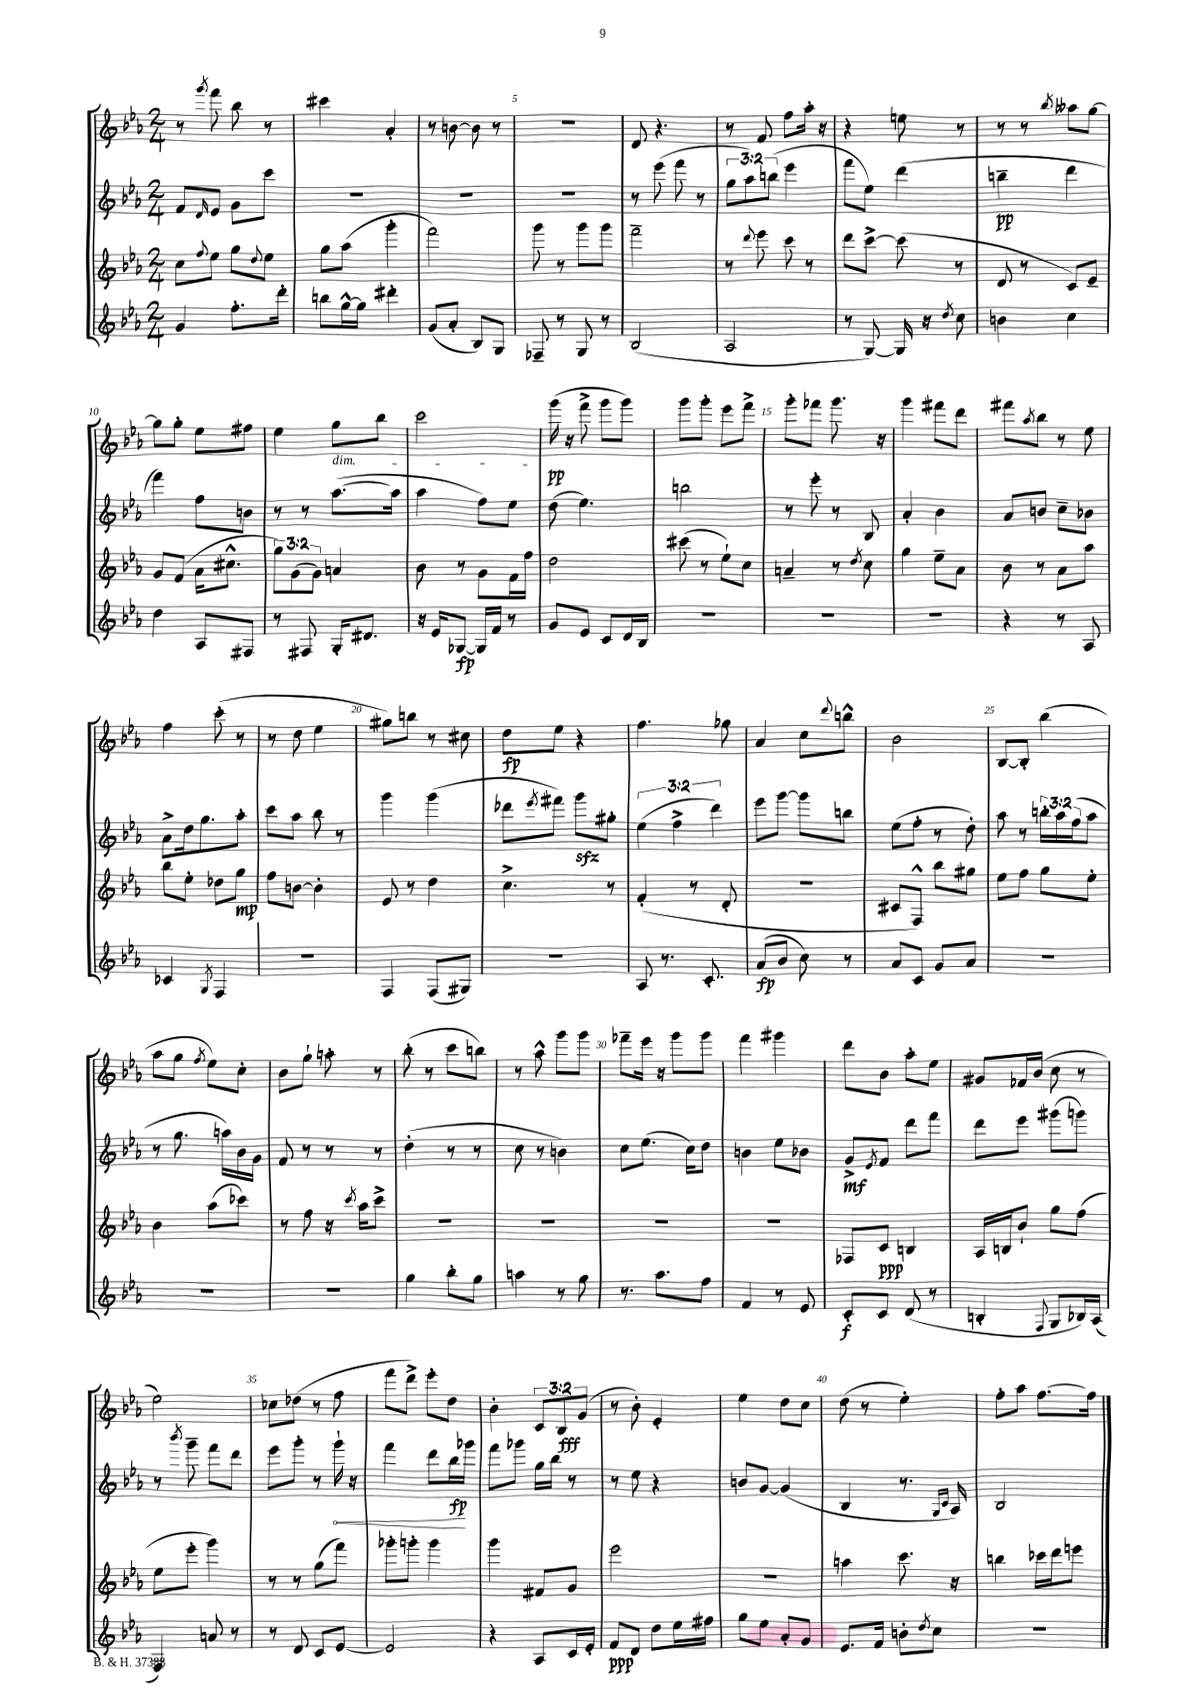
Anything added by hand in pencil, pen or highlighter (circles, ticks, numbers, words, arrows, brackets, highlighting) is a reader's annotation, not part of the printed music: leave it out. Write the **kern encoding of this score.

**kern	**dynam	**kern	**dynam	**kern	**dynam	**kern	**dynam
*part4	*part4	*part3	*part3	*part2	*part2	*part1	*part1
*staff4	*staff4	*staff3	*staff3	*staff2	*staff2	*staff1	*staff1
*clefG2	*	*clefG2	*	*clefG2	*	*clefG2	*
*k[b-e-a-]	*	*k[b-e-a-]	*	*k[b-e-a-]	*	*k[b-e-a-]	*
*M2/4	*	*M2/4	*	*M2/4	*	*M2/4	*
=2	=2	=2	=2	=2	=2	=2	=2
4g/	.	8cc\L	.	8f/L	.	8r	.
.	.	8qqff/	.	16qqd/	.	8qggg/	.
.	.	8ee-\J	.	8e-/J	.	8fff\	.
8.ff'\L	.	8gg\L	.	8g\L	.	8bb-\	.
.	.	8qqdd/	.	.	.	.	.
.	.	8ee-\J	.	8ccc\J	.	8r	.
16ddd'\Jk	.	.	.	.	.	.	.
=3	=3	=3	=3	=3	=3	=3	=3
8bbn\L	.	8gg\L	.	2r	.	4ccc#X\	.
[16gg^^\L	.	(8aa-\J	.	.	.	.	.
16gg\JJ]	.	.	.	.	.	.	.
4ddd#X'\	.	4ggg'\	.	.	.	4a-'/	.
=4	=4	=4	=4	=4	=4	=4	=4
(8g/L	.	2fff\)	.	2r	.	8r	.
8a-'/J	.	.	.	.	.	[8bn\	.
8B-/L)	.	.	.	.	.	8b\]	.
8G/J	.	.	.	.	.	8r	.
=5	=5	=5	=5	=5	=5	=5	=5
8F-X~/	.	8ggg\	.	2r	.	2r	.
8r	.	8r	.	.	.	.	.
8G/	.	8ggg\L	.	.	.	.	.
8r	.	8ggg\J	.	.	.	.	.
=6	=6	=6	=6	=6	=6	=6	=6
(2B-/	.	2fff~\	.	8r	.	8d/	.
.	.	.	.	(8eee-\	.	4.r	.
.	.	.	.	8fff\	.	.	.
.	.	.	.	8r	.	.	.
=7	=7	=7	=7	=7	=7	=7	=7
2A-/	.	8r	.	12gg\L	.	8r	.
.	.	.	.	12aa-\)	.	.	.
.	.	8qqddd/	.	.	.	.	.
.	.	8eee-\	.	.	.	8f/	.
.	.	.	.	(12bbn\J	.	.	.
.	.	8ccc\	.	4eee-\	.	8ff\L	.
.	.	8r	.	.	.	16aa-'\Jk	.
.	.	.	.	.	.	16r	.
=8	=8	=8	=8	=8	=8	=8	=8
8r	.	8ddd\L	.	8fff\L	.	4r	.
[8G/)	.	[8ccc^\J	.	8ee-\J)	.	.	.
16G/]	.	(8ccc\]	.	(4ddd\	.	8een\	.
16r	.	.	.	.	.	.	.
8qdd/	.	.	.	.	.	.	.
8cc\	.	8r	.	.	.	8r	.
=9	=9	=9	=9	=9	=9	=9	=9
4bn\	.	8d/	.	4bbn~\	pp	8r	.
.	.	8r	.	.	.	8r	.
.	.	.	.	.	.	8qbb-/	.
4cc\	.	8c/L)	.	4ddd\	.	8aa--X\L	.
.	.	8e-~/J	.	.	.	[8gg\J	.
!!LO:LB:g=z
=10	=10	=10	=10	=10	=10	=10	=10
4dd\	.	8g/L	.	4fff\)	.	8gg\L]	.
.	.	(8f/J	.	.	.	8gg'\J	.
8A-/L	.	16a-\KL	.	8ff\L	.	8ee-\L	.
.	.	8.cc#X^^\J	.	.	.	.	.
8F#X/J	.	.	.	8bn\J	.	8ff#X\J	.
=11	=11	=11	=11	=11	=11	=11	=11
8r	.	12gg\L)	.	8r	.	4ee-\	.
.	.	(12g\	.	.	.	.	.
8F#X/	.	.	.	8r	.	.	.
.	.	12g\J)	.	.	.	.	.
!	!	!	!	!	!	!LO:TX:b:i:t=dim.	!
16G'/KL	.	4an/	.	([8.aa-\L	.	8gg\L	.
8.d#X/J	.	.	.	.	.	.	.
.	.	.	.	.	.	8bb-\J	.
.	.	.	.	16aa-\Jk]	.	.	.
=12	=12	=12	=12	=12	=12	=12	=12
16r	.	8b-\	.	4aa-\	.	2ccc\	.
16e-/KL	.	.	.	.	.	.	.
[8G-X/J	fp	8r	.	.	.	.	.
16G-/LL]	.	8g\L	.	8ff\L)	.	.	.
16f/JJ	.	.	.	.	.	.	.
8r	.	16f\L	.	8ee-\J	.	.	.
.	.	16ff\JJ	.	.	.	.	.
=13	=13	=13	=13	=13	=13	=13	=13
8g/L	.	2dd\	.	(8dd\	.	(16ggg\	pp
.	.	.	.	.	.	16r	.
8e-/J	.	.	.	4.ee-\)	.	8fff^\	.
8c/L	.	.	.	.	.	8ggg\L	.
16d/L	.	.	.	.	.	8ggg\J)	.
16B-/JJ	.	.	.	.	.	.	.
=14	=14	=14	=14	=14	=14	=14	=14
2r	.	(8ccc#X\	.	2bbn\	.	8ggg\L	.
.	.	8r	.	.	.	8ggg'\J	.
.	.	8ee-`\L)	.	.	.	8eee-\L	.
.	.	8cc\J	.	.	.	8fff^\J	.
=15	=15	=15	=15	=15	=15	=15	=15
2r	.	4an~/	.	8r	.	8ggg'\L	.
.	.	.	.	8eee-'\	.	8fff-X\J	.
.	.	8r	.	8r	.	8.ggg\	.
.	.	8qdd/	.	.	.	.	.
.	.	8cc\	.	8B-/	.	.	.
.	.	.	.	.	.	16r	.
=16	=16	=16	=16	=16	=16	=16	=16
2r	.	4gg\	.	4a-'/	.	4ggg\	.
.	.	8ee-~\L	.	4b-\	.	8fff#X\L	.
.	.	8a-\J	.	.	.	8ddd\J	.
=17	=17	=17	=17	=17	=17	=17	=17
4r	.	8b-\	.	8a-/L	.	8fff#X\L	.
.	.	.	.	.	.	8qaa-/	.
.	.	8r	.	8bn/J	.	8bb-\J	.
8r	.	8a-\L	.	8cc~\L	.	8r	.
8A-/	.	8aa-\J	.	8b-X\J	.	8ee-\	.
!!LO:LB:g=z
=18	=18	=18	=18	=18	=18	=18	=18
4c-X/	.	8bb-\L	.	8a-^\L	.	4ff\	.
.	.	8ee-'\J	.	16dd\k	.	.	.
.	.	.	.	8.gg\	.	.	.
8qG/	.	.	.	.	.	.	.
4F/	.	8dd-X\L	.	.	.	(8ccc'\	.
.	.	8gg\J	mp	8aa-'\J	.	8r	.
=19	=19	=19	=19	=19	=19	=19	=19
2r	.	8ff\L	.	8ccc\L	.	8r	.
.	.	[8bn\J	.	8aa-\J	.	8dd\	.
.	.	4b'\]	.	8bb-\	.	4ee-\	.
.	.	.	.	8r	.	.	.
=20	=20	=20	=20	=20	=20	=20	=20
4F/	.	8e-/	.	4ggg\	.	8gg#X\L)	.
.	.	8r	.	.	.	8bbn\J	.
(8F/L	.	4dd\	.	(4ggg\	.	8r	.
8G#X/J)	.	.	.	.	.	8cc#X\	.
=21	=21	=21	=21	=21	=21	=21	=21
2r	.	4.cc^\	.	8ddd-X\L	.	8dd\L	fp
.	.	.	.	8qeee-/	.	.	.
.	.	.	.	8fff#X\J)	.	8ee-\J	.
.	.	.	.	8gggzz\L	.	4r	.
.	.	8r	.	8gg#X'\J	.	.	.
=22	=22	=22	=22	=22	=22	=22	=22
8A-/	.	(4f'/	.	(6ee-\	.	4.ff\	.
8.r	.	.	.	.	.	.	.
.	.	.	.	6ff^\	.	.	.
.	.	8r	.	.	.	.	.
8.c'/	.	.	.	.	.	.	.
.	.	.	.	6ddd\)	.	.	.
.	.	8d'/	.	.	.	8gg-X\	.
=23	=23	=23	=23	=23	=23	=23	=23
(8a-/L	fp	2r	.	8eee-\L	.	4a-/	.
8b-/J	.	.	.	[8ggg\J	.	.	.
8cc\)	.	.	.	8ggg\L]	.	8cc\L	.
.	.	.	.	.	.	8qqddd/	.
8r	.	.	.	8bbn\J	.	8bbn^^\J	.
=24	=24	=24	=24	=24	=24	=24	=24
8a-/L	.	8c#X/L	.	(8ee-\L	.	2b-\	.
8c/J	.	8F^^/J)	.	8ff'\J	.	.	.
8g/L	.	8bb-\L	.	8r	.	.	.
8a-/J	.	8gg#X\J	.	8dd'\)	.	.	.
=25	=25	=25	=25	=25	=25	=25	=25
2r	.	8ee-\L	.	8aa-\	.	[8B-/L	.
.	.	8ff\J	.	8r	.	8B-'/J]	.
.	.	8gg\L	.	24bbn'\LL	.	(4bb-\	.
.	.	.	.	24aa-\	.	.	.
.	.	.	.	(24ff\J	.	.	.
.	.	8ee-'\J	.	8aa-\J	.	.	.
!!LO:LB:g=z
=26	=26	=26	=26	=26	=26	=26	=26
2r	.	4b-\	.	8r	.	8aa-\L	.
.	.	.	.	8.gg\	.	8gg\J	.
.	.	.	.	.	.	8qff/	.
.	.	(8aa-\L	.	.	.	8ee-\L)	.
.	.	.	.	16aan\LL)	.	.	.
.	.	8ccc-X\J)	.	16b-\	.	8cc'\J	.
.	.	.	.	16g\JJ	.	.	.
=27	=27	=27	=27	=27	=27	=27	=27
2r	.	8r	.	8f/	.	8b-\L	.
.	.	8ff\	.	8r	.	8gg`\J	.
.	.	16r	.	8r	.	8aan'\	.
.	.	8qccc/	.	.	.	.	.
.	.	16aa-\KL	.	.	.	.	.
.	.	8ccc^\J	.	8r	.	8r	.
=28	=28	=28	=28	=28	=28	=28	=28
4gg\	.	2r	.	(4dd'\	.	(8bb-'\	.
.	.	.	.	.	.	8r	.
8bb-'\L	.	.	.	8r	.	8ccc\L	.
8gg\J	.	.	.	8r	.	8bbn\J)	.
=29	=29	=29	=29	=29	=29	=29	=29
4aan\	.	2r	.	8cc\	.	8r	.
.	.	.	.	8r	.	8aa-^^\	.
8r	.	.	.	4bn\)	.	8ggg\L	.
8gg\	.	.	.	.	.	8ggg\J	.
=30	=30	=30	=30	=30	=30	=30	=30
8.r	.	2r	.	8cc\L	.	8fff-X~\L	.
.	.	.	.	(8.ee-\J	.	16eee-\Jk	.
8.aa-\L	.	.	.	.	.	16r	.
.	.	.	.	.	.	8ggg\L	.
.	.	.	.	16cc\KL)	.	.	.
8ff\J	.	.	.	8dd\J	.	8ggg\J	.
=31	=31	=31	=31	=31	=31	=31	=31
4f/	.	2r	.	4bn\	.	4fff\	.
8r	.	.	.	8ee-\L	.	4ggg#X\	.
8e-/	.	.	.	8b-X\J	.	.	.
=32	=32	=32	=32	=32	=32	=32	=32
8c'/L	f	8F-X/L	.	8g^/L	mf	8ddd\L	.
.	.	.	.	8qe-/	.	.	.
8c/J	.	8c/J	ppp	8f/J	.	8b-\J	.
(8d/	.	4Bn/	.	8ddd\L	.	8aa-'\L	.
8r	.	.	.	8fff\J	.	8ee-\J	.
=33	=33	=33	=33	=33	=33	=33	=33
4Bn'/	.	16A-/LL	.	8ddd\L	.	8g#X/L	.
.	.	16Bn/J	.	.	.	.	.
.	.	8b-`/J	.	8eee-\J	.	16f-X/L	.
.	.	.	.	.	.	(16b-/JJ	.
8qqF/	.	.	.	.	.	.	.
8G/L	.	8gg\L	.	(8ggg#X\L	.	8cc\	.
16B-X/L)	.	(8ff\J	.	8gggn\J)	.	8r	.
(16A-/JJ	.	.	.	.	.	.	.
!!LO:LB:g=z
=34	=34	=34	=34	=34	=34	=34	=34
4F/)	.	8ee-\L	.	8r	.	2ee-\)	.
.	.	.	.	8qbbb-/	.	.	.
.	.	8eee-'\J	.	8ggg~\	.	.	.
8an/	.	4ggg\)	.	8fff\L	.	.	.
8r	.	.	.	8ddd\J	.	.	.
=35	=35	=35	=35	=35	=35	=35	=35
8r	.	8r	.	8eee-\L	.	8cc-X\L	.
8d/	.	8r	.	8ggg'\J	.	(8dd-X\J	.
8c/L	.	(8gg\L	.	8r	.	8r	.
!	!	!	!	!	!LO:HP:b	!	!
[8e-/J	.	8fff\J)	.	16ggg`\	<	8ff\	.
.	.	.	.	16r	.	.	.
=36	=36	=36	=36	=36	=36	=36	=36
2e-/]	.	8ggg-X'\L	.	4fff\	.	8fff\L	.
.	.	8gggn'\J	.	.	.	8ddd^\J)	.
.	.	4ggg\	.	8ddd\L	.	8eee-'\L	.
.	.	.	.	16bb-\L	fp	8dd\J	.
.	.	.	.	16ggg-X\JJ	[	.	.
=37	=37	=37	=37	=37	=37	=37	=37
4r	.	4ggg\	.	8fff\L	.	4b-'\	.
.	.	.	.	8ggg-X\J	.	.	.
8A-/L	.	8f#X/L	.	16gg\LL	.	12c/L	.
.	.	.	.	16bb-\JJ	.	.	.
.	.	.	.	.	.	12B-/	fff
16c/L	.	8g/J	.	8r	.	.	.
.	.	.	.	.	.	(12g/J	.
16e-'/JJ	.	.	.	.	.	.	.
=38	=38	=38	=38	=38	=38	=38	=38
8f/L	ppp	2eee-\	.	8r	.	8r	.
8d/J	.	.	.	8ee-\	.	8b-'\)	.
8dd\L	.	.	.	4r	.	4e-'/	.
16ee-\L	.	.	.	.	.	.	.
16ff#X\JJ	.	.	.	.	.	.	.
=39	=39	=39	=39	=39	=39	=39	=39
8gg\L	.	2r	.	8bn/L	.	4ee-\	.
8ee-\J	.	.	.	[8g/J	.	.	.
8a-'/L	.	.	.	(4g/]	.	8dd\L	.
8g/J	.	.	.	.	.	8cc\J	.
=40	=40	=40	=40	=40	=40	=40	=40
8.e-/L	.	4aan\	.	4B-/	.	(8dd\	.
.	.	.	.	.	.	8r	.
16f/Jk	.	.	.	.	.	.	.
8bn'\L	.	8.ccc\	.	8.r	.	4ee-'\)	.
8qdd/	.	.	.	.	.	.	.
8cc\J	.	.	.	.	.	.	.
.	.	.	.	16qqG/LL	.	.	.
.	.	.	.	16qqc/JJ	.	.	.
.	.	16r	.	16A-/)	.	.	.
=41	=41	=41	=41	=41	=41	=41	=41
2r	.	4bbn\	.	2B-/	.	8ff'\L	.
.	.	.	.	.	.	8aa-\J	.
.	.	16ccc-X\LL	.	.	.	[8.ff\L	.
.	.	16ddd\J	.	.	.	.	.
.	.	8eeen\J	.	.	.	.	.
.	.	.	.	.	.	16ff\Jk]	.
==	==	==	==	==	==	==	==
*-	*-	*-	*-	*-	*-	*-	*-
